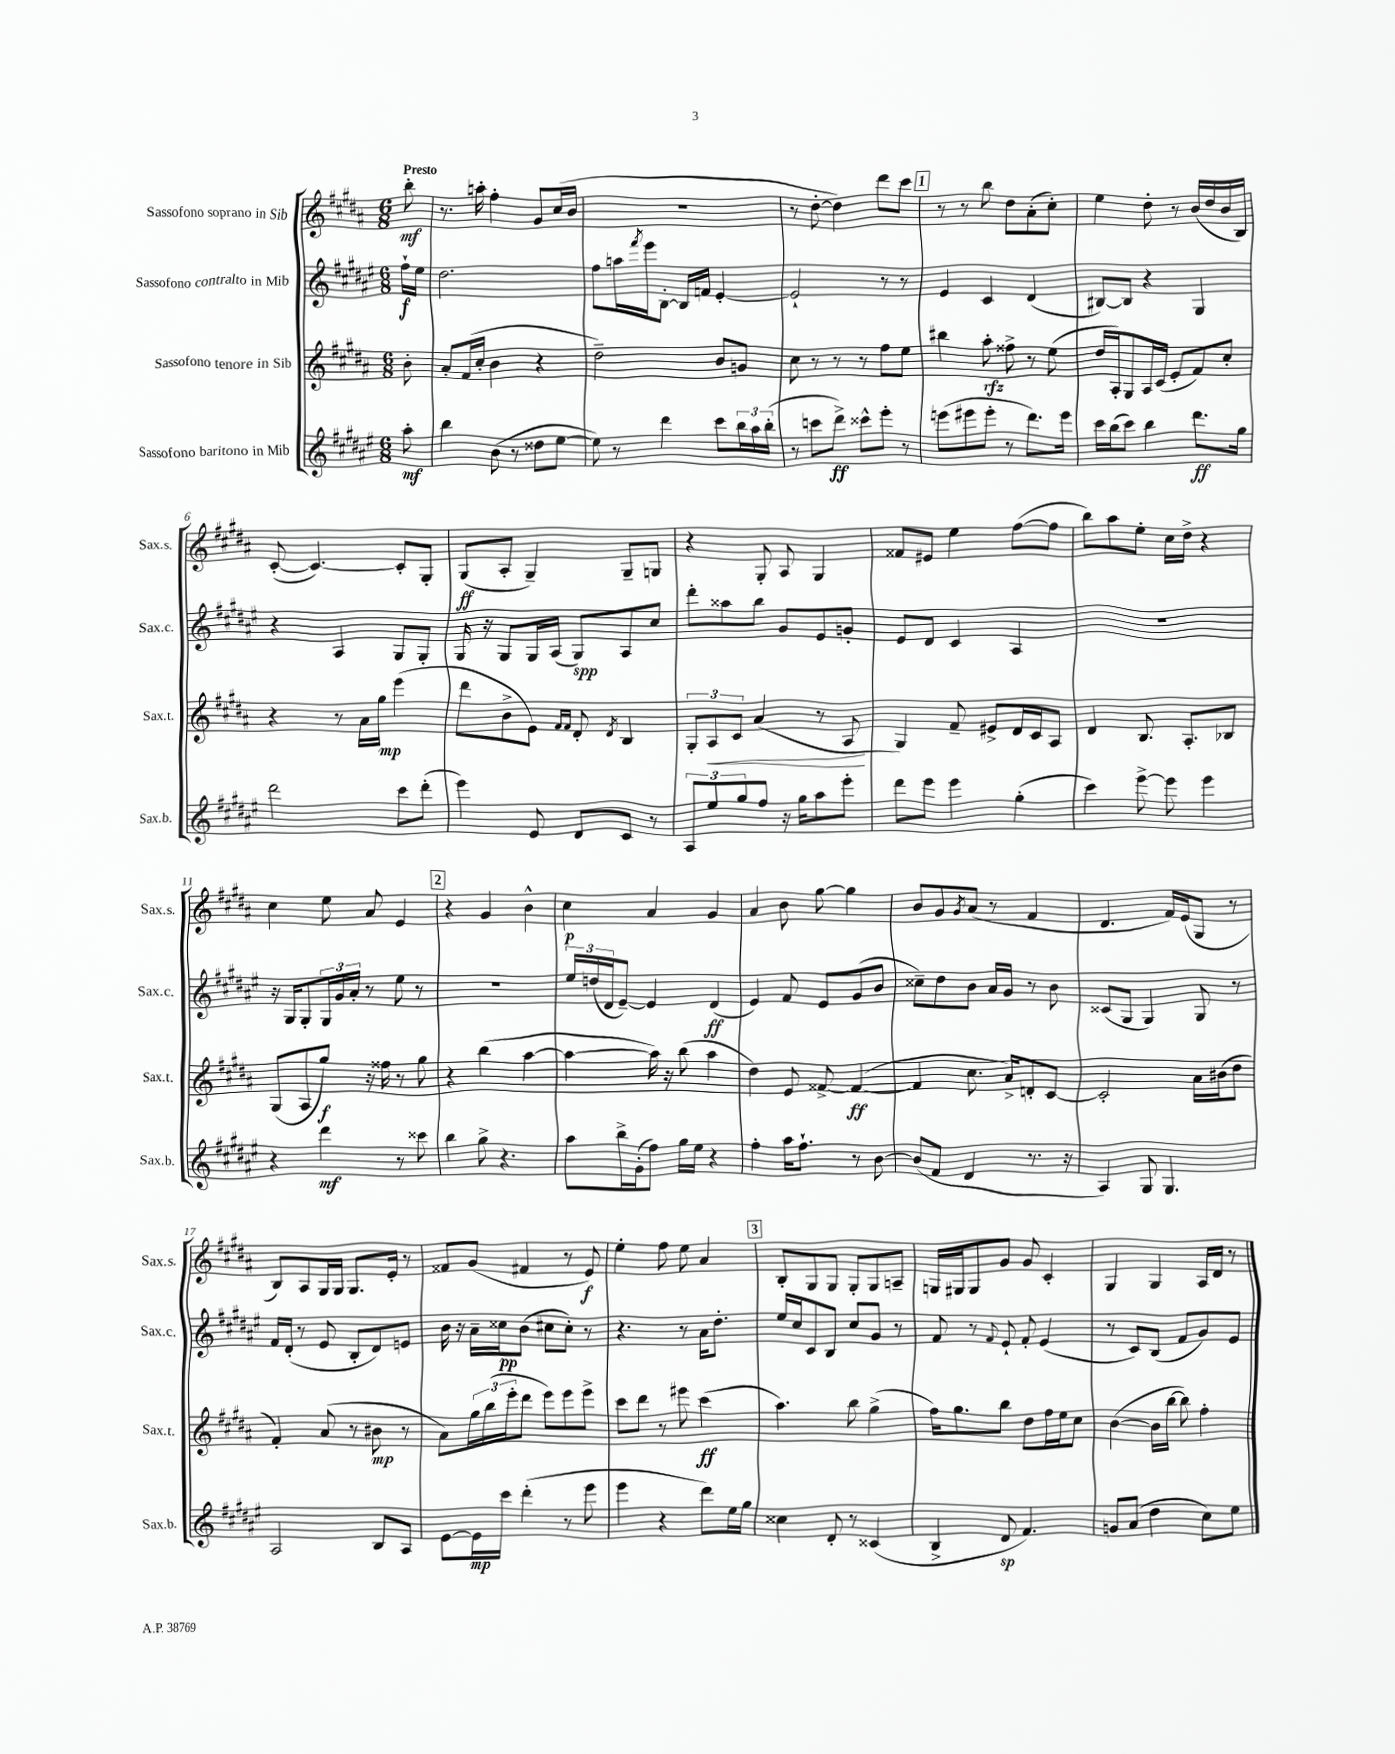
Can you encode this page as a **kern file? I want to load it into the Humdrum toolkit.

**kern	**kern	**kern	**kern
*staff4	*staff3	*staff2	*staff1
*clefG2	*clefG2	*clefG2	*clefG2
*k[f#c#g#d#a#e#]	*k[f#c#g#d#a#]	*k[f#c#g#d#a#e#]	*k[f#c#g#d#a#]
*M6/8	*M6/8	*M6/8	*M6/8
8aa#'	8b'	16ff#`	8bb'
.	.	16ee#	.
=	=	=	=
4bb	8a#'	2.dd#	8.r
.	(16f#	.	.
.	16cc#'	.	16aa'
(8b	4b	.	4ff#'
8r	.	.	.
8dd##	4r	.	8g#
[8ee#	.	.	(16cc#
.	.	.	16b
=	=	=	=
8ee#])	2dd#~)	8ff#	2.r
8r	.	16aa	.
.	.	8qfff#	.
.	.	16eee#	.
4ddd#	.	[8B'	.
.	.	16B]	.
.	.	16f	.
8ccc#	8b	[4e#'	.
24bb	8g	.	.
24aa#	.	.	.
(24bb'	.	.	.
=	=	=	=
8r	8cc#	2e#`]	8r
8ccc	8r	.	[8dd#'
8ddd#^)	8r	.	4dd#])
8ccc##^^	8r	.	.
8eee#'	8ff#	8r	8ddd#
8r	8ee	8r	8ccc#
=	=	=	=
(8eee	4bb#	4e#	8r
8eee#	.	.	8r
8eee#'	8aa#'	4c#	8bb
8r	8ff##^	.	8dd#
8.ddd#)	8r	(4d#	(8a#'
.	(8ee	.	8cc#')
16eee#	.	.	.
=	=	=	=
16ccc#	16dd#	[8B#)	4ee
(16bb	16A#')	.	.
8ccc#)	8G#	8B#]	.
4bb	16A#	4r	8dd#'
.	(16c#	.	.
.	8e'	.	8r
8.ddd#	8f#)	4G#	(16b
.	.	.	16dd#
.	8cc#'	.	16b
16gg#	.	.	16B)
=	=	=	=
2ddd#	4r	4r	([8c#'
.	.	.	4.c#_)
.	8r	4A#	.
.	16a#	.	.
.	16gg#	.	.
8ccc#	(4eee	8G#	8c#']
(8ddd#'	.	8G#'	8G#'
=	=	=	=
4eee#)	8ddd#	16G#	(8G#
.	.	16r	.
.	8b^	8G#	8A#'
8e#	8e)	16G#	4G#~)
.	.	(16A#	.
.	16qqf#	.	.
.	16qqf#	.	.
8d#	8d#'	8G#)	.
.	8qd#	.	.
8c#	4B	8A#	8G#~
8r	.	8cc#	8G
=	=	=	=
12A#	12G#'	8ddd#'	4r
12ee#	12A#	.	.
.	.	8aa##	.
12gg#	12c#	.	.
8ff#	(4a#	8bb	8G#'
16r	.	8g#	8A#
16gg#	.	.	.
8aa#	8r	8e#	4G#
8eee#'	8A#	8g'	.
=	=	=	=
8ddd#	4G#)	8e#	8f##
8eee#	.	8d#	8e#
4eee#	8f#~	4c#	4ee
.	8e#^	.	.
(4gg#'	16d#	4A#	([8ff#
.	16c#	.	.
.	8A#	.	8ff#]
=	=	=	=
4ccc#)	4d#	2.r	8bb)
.	.	.	8aa#
[8eee#^	8.B	.	8ee'
8eee#]	.	.	16cc#
.	8.A#'	.	16dd#^
4eee#	.	.	4r
.	8B-	.	.
=	=	=	=
4r	(8G#	16r	4cc#
.	.	16G#	.
.	8A#	8G#'	.
4ddd#	8gg#)	24G#	8ee
.	.	24g#	.
.	.	24a#'	.
.	16r	8r	8a#
.	16ff##	.	.
8r	8r	8ee#	4e
8ccc##	8gg#	8r	.
=	=	=	=
4bb	4r	2.r	4r
8gg#^	(4bb	.	4g#
4.r	.	.	.
.	[4aa#	.	4b^^
=	=	=	=
8aa#	4aa#_	24ee#	4cc#
.	.	(24dd	.
.	.	24d#	.
16bb^	.	[8e#~)	.
(16g#'	.	.	.
8ff#)	16aa#])	4e#]	4a#
.	16r	.	.
16gg#	(8bb	.	.
16ee#	.	.	.
4r	4aa#	(4d#	4g#
=	=	=	=
4ff#'	4dd#)	4e#)	4a#
16aa#	8e	8f#	8b
8.ff#`	.	.	.
.	[8f##^	8e#	[8gg#
8r	(4f##_	(8g#	4gg#]
[8b	.	8b	.
=	=	=	=
(8b]	4f##]	8cc##~)	8b
8f#	.	8dd#	8g#
.	.	.	8qg#
4d#	8.cc#	8b	(8a#
.	.	16a#	8r
.	16a#^)	16g#	.
8.r	8d'	8r	4f#
.	[8c#	8b	.
16r	.	.	.
=	=	=	=
4A#)	2c#']	(8c##	4.d#
.	.	8G#	.
8G#	.	4G#)	.
4.G#	.	.	16f#)
.	.	.	(16e
.	16a#	8G#	8G#
.	(16b#	.	.
.	8dd#	8r	8r
=	=	=	=
2A#	4f#')	16f#	8B)
.	.	(16d#'	.
.	.	8r	8A#
.	(8a#	8e#	16G#
.	.	.	16G#
.	8r	8B'	8.G#
8B	8b#	8d#)	.
.	.	.	16e'
8A#	8r	8e	8r
=	=	=	=
[8e#	8a#)	16b	8f##
.	.	16r	.
16e#]	24gg#	16a#~	(8g#
.	(24bb	.	.
16ccc#	.	16cc##	.
.	24eee'	.	.
(4ddd#'	8ddd#	(8b	4f#
.	8eee)	8cc#	.
8r	8eee	8cc#')	8r
8eee#	8eee^	8r	8e)
=	=	=	=
4eee#	8ccc#	4.r	4ee'
.	8ddd#	.	.
4r	8r	.	8ff#
.	8eee#	8r	8ee
8ddd#)	(4ccc#	16a#	4a#
.	.	8.dd#'	.
16ee#	.	.	.
16gg#	.	.	.
=	=	=	=
4cc##	4.aa#)	16ee#	8B'
.	.	16cc#	.
.	.	8c#	8G#
8d#'	.	8B	8G#
8r	8bb	8cc#	8G#'
(4c##	(4gg#^	8g#	8G#
.	.	8r	8A~
=	=	=	=
4B^	16ff#)	8f#	16G
.	8.gg#	.	16G#
.	.	8r	8G#
.	.	8qqf#	.
8d#	8bb	8e#`	8g#
4.f#)	8dd#	8f#'	8g#
.	16ff#	(4e#	4c#'
.	16ee	.	.
.	8cc#	.	.
=	=	=	=
8g	([4b	8r	4G#
(8a#	.	8c#)	.
4dd#	16b]	(8B	4G#
.	[16bb	.	.
.	8bb])	8f#	.
8cc#)	4ff#'	8g#)	16A#
.	.	.	16d#
8ee#	.	8e#	8r
==	==	==	==
*-	*-	*-	*-
